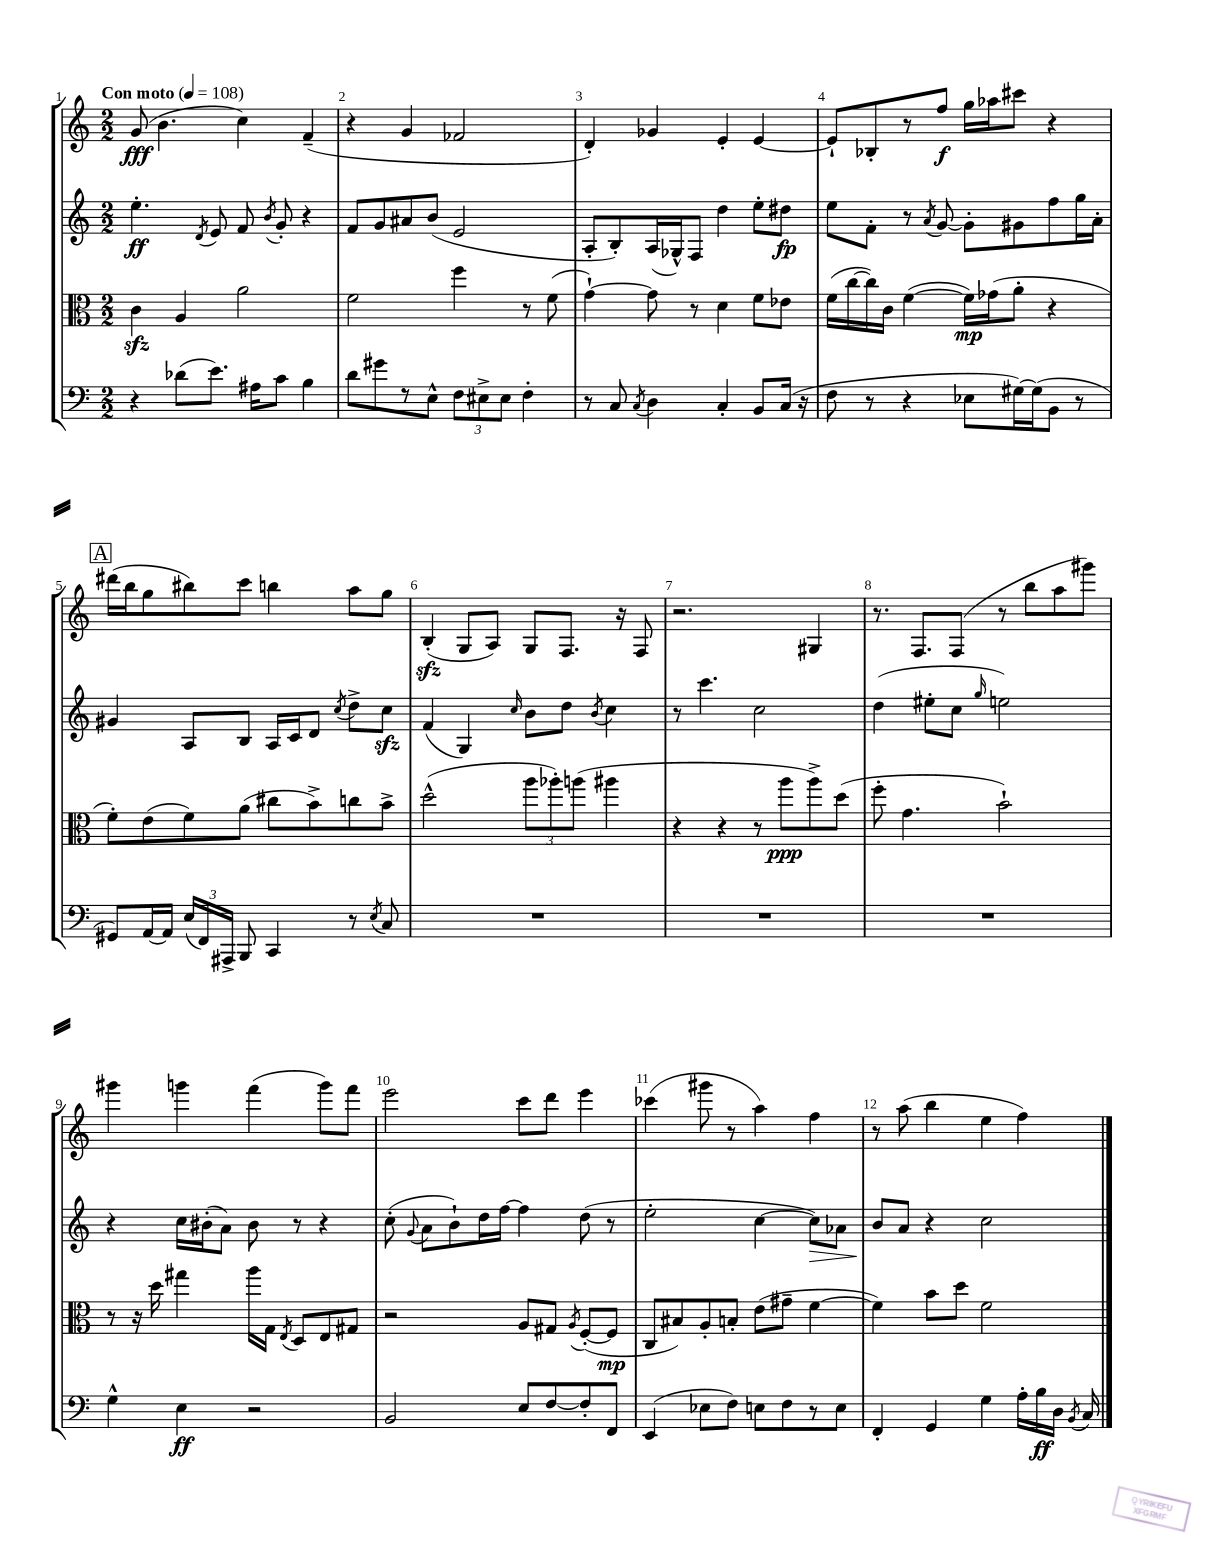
<<
\new StaffGroup <<
\new Staff = "s0" {
    \clef treble \key c \major \numericTimeSignature \time 2/2 \tempo "Con moto" 4 = 108
    \autoBeamOff g'8\fff( b'4. c''4) f'4--( |
    r4 g'4 fes'2 |
    d'4-.) ges'4 e'4-. e'4~ |
    e'8[-! bes8-. r8 f''8]\f g''16[ aes''16 cis'''8] r4 |
    \mark \markup { \box "A" } dis'''16[( b''16 g''8 bis''8) c'''8] b''4 a''8[ g''8] |
    b4-.\sfz( g8[ a8]) g8[ f8.] r16 f8 |
    r2. gis4 |
    r8. f8.[ f8]( r8 b''8[ a''8 gis'''8]) |
    gis'''4 g'''4 f'''4( g'''8[) f'''8] |
    e'''2 c'''8[ d'''8] e'''4 |
    ces'''4( gis'''8 r8 a''4) f''4 |
    r8 a''8( b''4 e''4 f''4) \bar "|." |
}
\new Staff = "s1" {
    \clef treble \key c \major \numericTimeSignature \time 2/2
    \autoBeamOff e''4.-.\ff \acciaccatura { d'8 } e'8 f'8 \acciaccatura { b'8 } g'8-. r4 |
    f'8[ g'8 ais'8 b'8]( e'2 |
    a8[-. b8-.) a16( ges16-^) f8] d''4 e''8[-. dis''8]\fp |
    e''8[ f'8]-. r8 \acciaccatura { a'8 } g'8~ g'8[-. gis'8 f''8 g''16 a'16]-. |
    \mark \markup { \box "A" } gis'4 a8[ b8] a16[ c'16 d'8] \acciaccatura { c''8 } d''8[-> c''8]\sfz |
    f'4( g4) \grace { c''16 } b'8[ d''8] \acciaccatura { b'8 } c''4 |
    r8 c'''4. c''2 |
    d''4( eis''8[-. c''8] \grace { g''16 } e''2) |
    r4 c''16[ bis'16-.( a'8]) bis'8 r8 r4 |
    c''8-.( \appoggiatura { g'8 } a'8[ b'8-!) d''16 f''16]~ f''4 d''8( r8 |
    e''2-. c''4~ c''8[\>) aes'8] |
    b'8[\! a'8] r4 c''2 \bar "|." |
}
\new Staff = "s2" {
    \clef alto \key c \major \numericTimeSignature \time 2/2
    \autoBeamOff c'4\sfz a4 a'2 |
    f'2 f''4 r8 f'8( |
    g'4~-!) g'8 r8 d'4 f'8[ ees'8] |
    f'16[( c''16~ c''16) c'16] f'4~( f'16[\mp) ges'16( a'8]-. r4 |
    \mark \markup { \box "A" } f'8[-.) e'8( f'8) a'8]( cis''8[ b'8->) c''8 b'8]-> |
    d''2-^( \tuplet 3/2 { a''8[ aes''8-.) a''8]( } ais''4 |
    r4 r4 r8 a''8[\ppp a''8->) d''8]( |
    f''8-. g'4. b'2-!) |
    r8 r16 d''16 gis''4 a''16[ g16] \acciaccatura { e8 } d8[ e8 gis8] |
    r2 a8[ gis8] \acciaccatura { a8 } f8[~-.( f8]\mp |
    c8[ bis8) a8-. b8]-. e'8[( gis'8]-- f'4~ |
    f'4) b'8[ d''8] f'2 \bar "|." |
}
\new Staff = "s3" {
    \clef bass \key c \major \numericTimeSignature \time 2/2
    \autoBeamOff r4 des'8[( e'8.]) ais16[ c'8] b4 |
    d'8[ gis'8 r8 e8]-^ \tuplet 3/2 { f8[ eis8-> eis8] } f4-. |
    r8 c8 \acciaccatura { c8 } d4 c4-. b,8[ c16]( r16 |
    f8 r8 r4 ees8[ gis16~) gis16( b,8] r8 |
    \mark \markup { \box "A" } gis,8[) a,16~ a,16] \tuplet 3/2 { e16[( f,16) ais,,16]-> } b,,8 c,4 r8 \acciaccatura { e8 } c8 |
    R1 |
    R1 |
    R1 |
    g4-^ e4\ff r2 |
    b,2 e8[ f8~ f8-. f,8] |
    e,4( ees8[ f8]) e8[ f8 r8 e8] |
    f,4-. g,4 g4 a16[-. b16\ff d16] \acciaccatura { b,8 } c16 \bar "|." |
}
>>
>>
\layout { \context { \Score \override BarNumber.break-visibility = ##(#f #t #t) barNumberVisibility = #all-bar-numbers-visible } }
